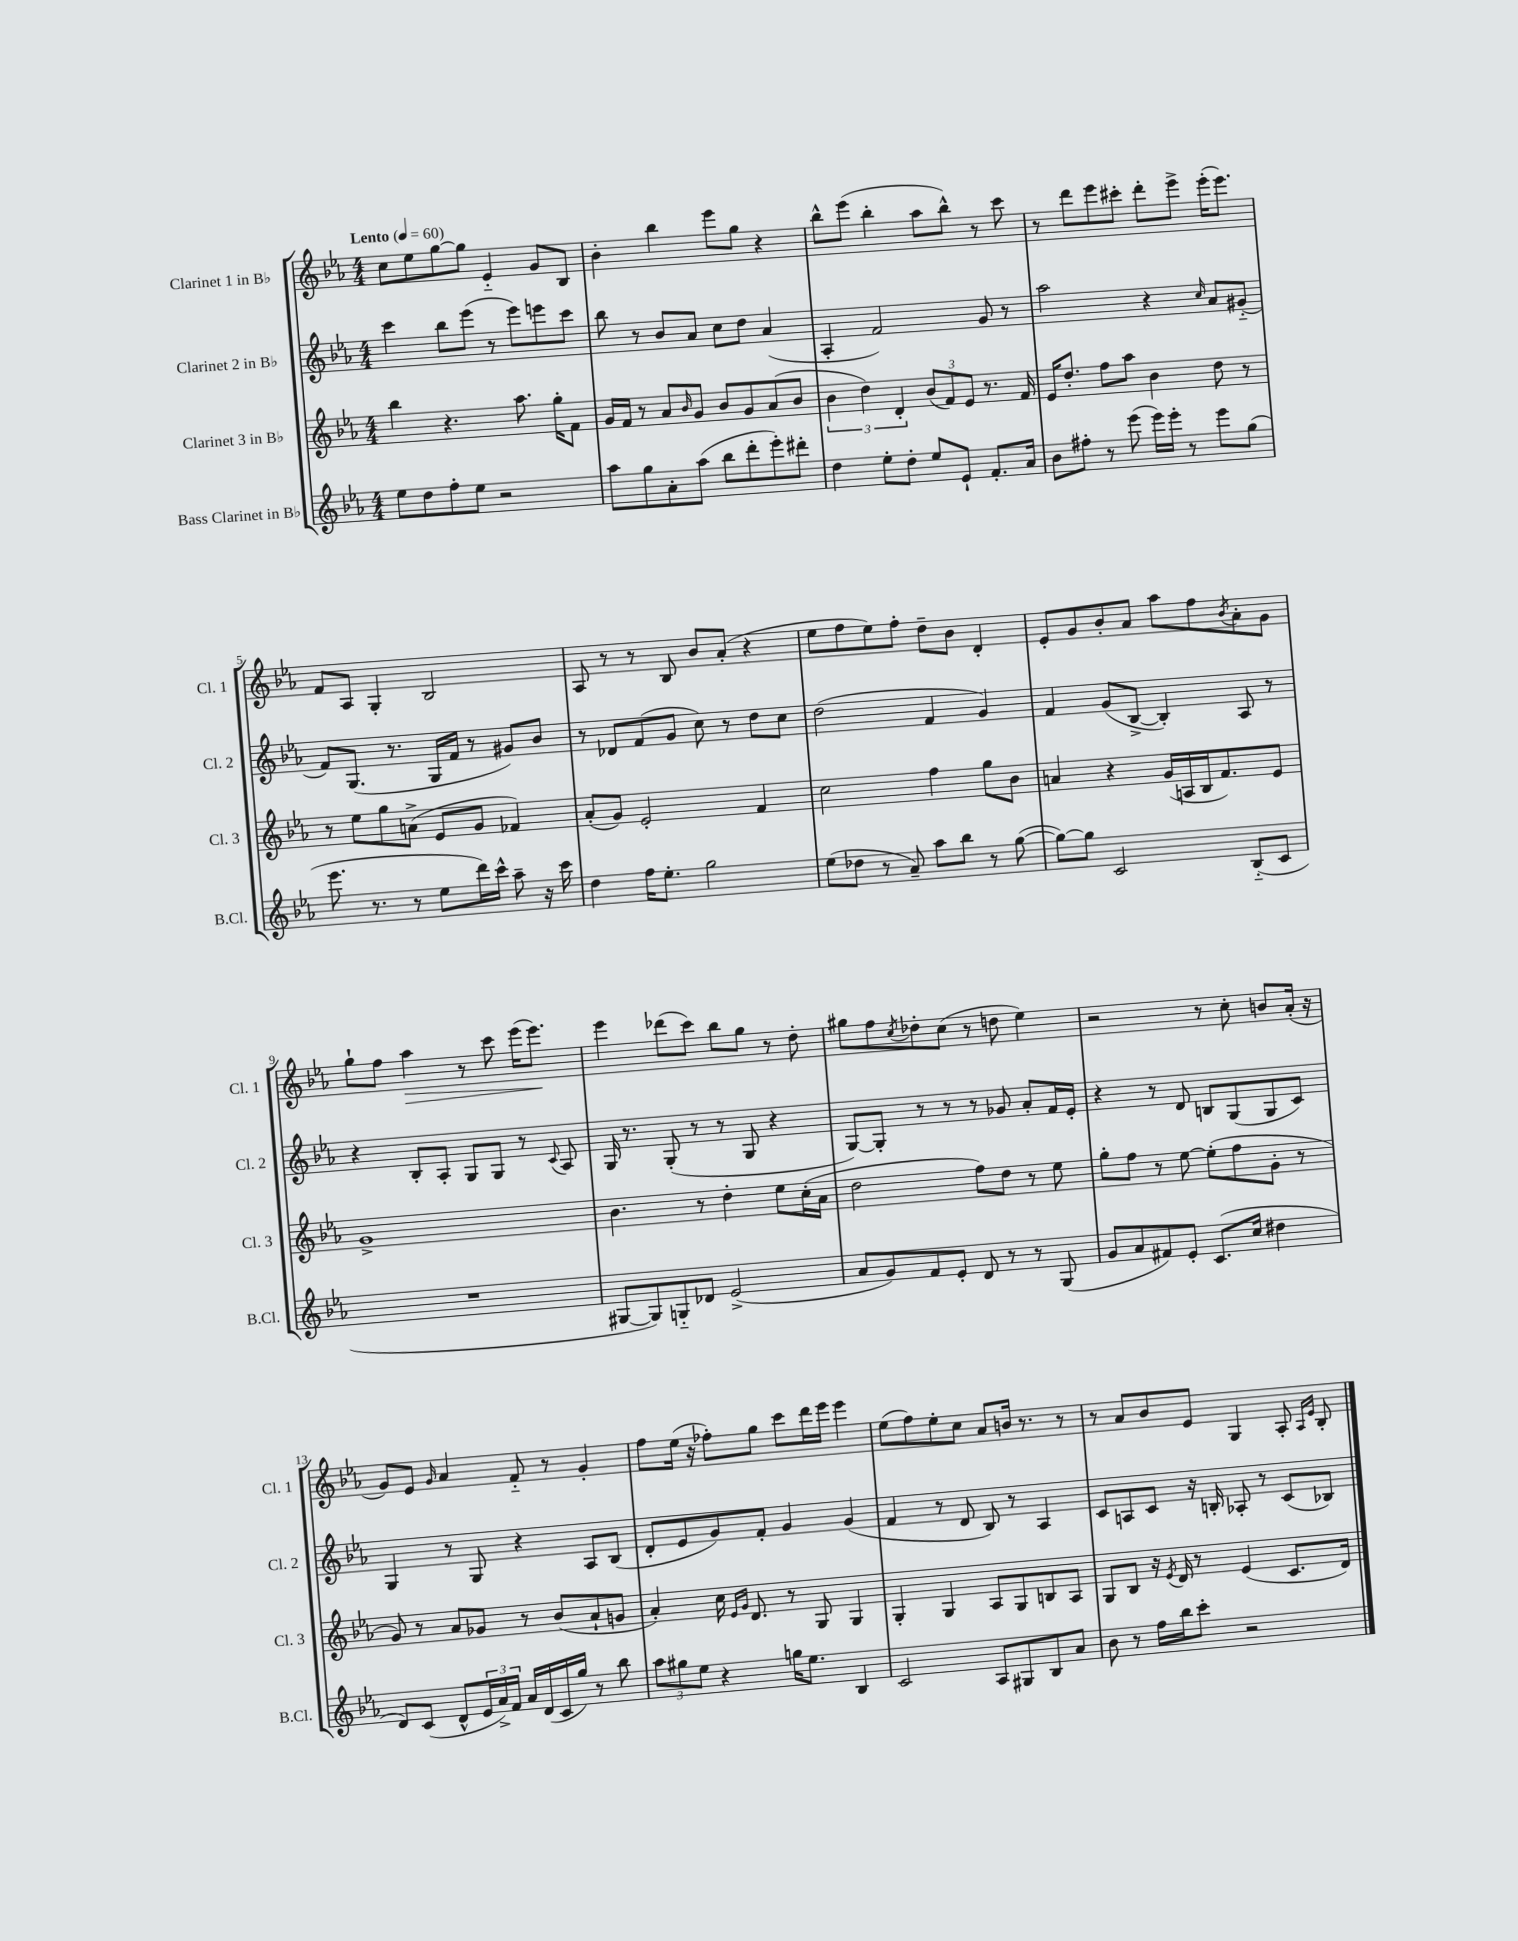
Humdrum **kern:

**kern	**kern	**kern	**kern	**dynam
*part4	*part3	*part2	*part1	*part1
*staff4	*staff3	*staff2	*staff1	*staff1
*I"Bass Clarinet in B♭	*I"Clarinet 3 in B♭	*I"Clarinet 2 in B♭	*I"Clarinet 1 in B♭	*
*I'B.Cl.	*I'Cl. 3	*I'Cl. 2	*I'Cl. 1	*
*clefG2	*clefG2	*clefG2	*clefG2	*
*k[b-e-a-]	*k[b-e-a-]	*k[b-e-a-]	*k[b-e-a-]	*
*M4/4	*M4/4	*M4/4	*M4/4	*
*MM60	*MM60	*MM60	*MM60	*
=1	=1	=1	=1	=1
!	!	!	!LO:TX:a:B:t=Lento	!
8ee-\L	4bb-\	4ccc\	8cc\L	.
8dd\	.	.	8ee-\	.
8ff'\	4.r	8bb-\L	[8gg\	.
8ee-\J	.	(8eee-\J	8gg\J]	.
2r	.	8r	4e-/	.
.	8.aa-\	8eee-\L)	.	.
.	.	8eeen\	8g/L	.
.	16gg'\KL	.	.	.
.	8f\J	8ccc\J	8B-/J	.
=2	=2	=2	=2	=2
8aa-\L	16g/LL	8bb-\	4b-'\	.
.	16f/JJ	.	.	.
8gg\	8r	8r	.	.
8a-'\	8a-/L	8b-/L	4bb-\	.
.	16qqb-/	.	.	.
(8aa-\J	8g/J	8a-/J	.	.
8bb-\L	8b-/L	8cc\L	8eee-\L	.
8ddd'\	8g/	8dd\J	8gg\J	.
8eee-'\)	(8a-/	(4a-/	4r	.
8ddd#X'\J	8b-/J	.	.	.
=3	=3	=3	=3	=3
4dd\	6b-\	4A-'/	8bb-^^\L	.
.	.	.	(8eee-\J	.
.	6dd\)	.	.	.
8ee-'\L	.	2f/)	4bb-'\	.
.	6d'/	.	.	.
8dd'\J	.	.	.	.
8ee-/L	(12b-/L	.	8aa-\L	.
.	12f/)	.	.	.
8e-`/J	.	.	8bb-^^\J)	.
.	12e-/J	.	.	.
8.f'/L	8.r	8g/	8r	.
.	.	8r	8ccc\	.
16a-/Jk	16f/	.	.	.
=4	=4	=4	=4	=4
8b-\L	16e-/KL	2aa-\	8r	.
.	8.dd'/J	.	.	.
8ff#X'\J	.	.	8ddd\L	.
8r	8ff\L	.	8eee-\	.
(8eee-\	8aa-\J	.	8ccc#X'\J	.
16eee-\LL)	4b-\	4r	8ddd'\L	.
16eee-'\JJ	.	.	.	.
8r	.	.	8eee-^\J	.
.	.	16qqcc/	.	.
8eee-\L	8dd\	8a-/L	(16eee-'\KL	.
.	.	.	8.eee-\J)	.
(8gg\J	8r	(8g#X/J	.	.
!!LO:LB:g=z
=5	=5	=5	=5	=5
8.eee-\	8r	8f/L)	8f/L	.
.	8ee-\L	(8.G/J	8A-/J	.
8.r	.	.	.	.
.	8gg\	.	4G'/	.
.	.	8.r	.	.
8r	(8an^\J	.	.	.
8ee-\L	8e-/L	16G/LL	2B-/	.
.	.	16f/JJ	.	.
16ddd\L)	8g/J	8r	.	.
16ccc^^\JJ	.	.	.	.
8aa-~\	4f-X/)	8g#X/L)	.	.
16r	.	8b-/J	.	.
16ccc\	.	.	.	.
=6	=6	=6	=6	=6
4dd\	(8a-'/L	8r	8A-/	.
.	8g/J)	8d-X/L	8r	.
16ff\KL	2e-'/	(8f/	8r	.
8.ee-'\J	.	.	.	.
.	.	8g/J	8B-/	.
2gg\	.	8cc\)	8b-/L	.
.	.	8r	(8a-'/J	.
.	4f/	8dd\L	4r	.
.	.	8cc\J	.	.
=7	=7	=7	=7	=7
(8ee-\L	2cc\	(2dd\	8ee-\L	.
8dd-X\J	.	.	8ff\	.
8r	.	.	8ee-\)	.
8a-~/)	.	.	8ff'\J	.
8aa-\L	4ff\	4f/	8dd~\L	.
8bb-\J	.	.	8b-\J	.
8r	8gg\L	4g/)	4d'/	.
([8gg\	8b-\J	.	.	.
=8	=8	=8	=8	=8
8gg\L_)	4an/	4f/	8e-'/L	.
8gg\J]	.	.	8g/	.
2c/	4r	(8g/L	8b-'/	.
.	.	[8B-^/J	8a-/J	.
.	(16g/LL	4B-'/])	8aa-\L	.
.	16An/	.	.	.
.	16B-/J	.	8ff\	.
.	8.f/)	.	.	.
.	.	.	8qb-/	.
(8B-/L	.	8A-/	8a-'\	.
8c/J	8e-/J	8r	8g\J	.
!!LO:LB:g=z
=9	=9	=9	=9	=9
1r	1g^	4r	8gg`\L	.
.	.	.	8ff\J	.
!	!	!	!	!LO:HP:b
.	.	8B-'/L	4aa-\	>
.	.	8A-'/J	.	.
.	.	8G/L	8r	.
.	.	8G/J	8ccc\	.
.	.	8r	(16eee-\KL	.
.	.	.	8.eee-\J)	.
.	.	8qqc/	.	.
.	.	8A-/	.	.
.	.	.	.	]
=10	=10	=10	=10	=10
[8G#X/L	4.b-\	16G/	4eee-\	.
.	.	8.r	.	.
8G#/])	.	.	.	.
8Gn/	.	(8G'/	(8ddd-X\L	.
8d-X/J	8r	8r	8ccc\J)	.
(2e-^/	4dd'\	8r	8bb-\L	.
.	.	8G/	8gg\J	.
.	8ee-\L	4r	8r	.
.	(16cc'\L	.	8dd'\	.
.	16a-\JJ	.	.	.
=11	=11	=11	=11	=11
8a-/L	2dd\	[8G/L)	8gg#X\L	.
8g/)	.	8G'/J]	8ff\	.
.	.	.	8qcc/	.
8f/	.	8r	8dd-X'\	.
8e-'/J	.	8r	(8cc\J	.
8d/	8ff\L)	8r	8r	.
8r	8dd\J	8g-X/	8ddn\	.
8r	8r	8a-'/L	4ee-\)	.
(8G/	8ee-\	16f/L	.	.
.	.	16e-'/JJ	.	.
=12	=12	=12	=12	=12
8g/L	8gg'\L	4r	2r	.
8a-/	8ff\J	.	.	.
8f#X/)	8r	8r	.	.
8e-'/J	[8ee-\	8d/	.	.
(8.c/L	(8ee-'\L]	8Bn/L	8r	.
.	8ff\	(8G/	8cc'\	.
16cc/Jk	.	.	.	.
4dd#X\	8g'\J	8G/	8bn/L	.
.	8r	8c/J)	(16a-'/Jk	.
.	.	.	16r	.
!!LO:LB:g=z
=13	=13	=13	=13	=13
8d/L)	8g/)	4G/	8g/L)	.
(8c/J	8r	.	8e-/J	.
.	.	.	16qqg/	.
8d^^/L	8a-/L	8r	4a-/	.
24e-/L	8g-X/J	8G/	.	.
24a-^/)	.	.	.	.
24f/JJ	.	.	.	.
16a-/LL	8r	4r	8f/	.
(16d/	.	.	.	.
16c/	(8b-/L	.	8r	.
16gg/JJ)	.	.	.	.
8r	8a-`/	8A-/L	4g'/	.
8bb-\	8gn/J	(8B-/J	.	.
=14	=14	=14	=14	=14
12aa-\L	4a-'/)	8d'/L	8ff\L	.
12gg#X\	.	.	.	.
.	.	8e-/	(16ee-\Jk	.
12ee-\J	.	.	.	.
.	.	.	16r	.
4r	16cc\	8g/)	8ff-X'\L)	.
.	16qqe-/LL	.	.	.
.	16qqg/JJ	.	.	.
.	8.d/	.	.	.
.	.	8f'/J	8gg\J	.
16ggn\KL	8r	4g/	8ccc\L	.
8.ee-\J	.	.	.	.
.	8G/	.	16ddd\L	.
.	.	.	16eee-\JJ	.
4B-/	4G/	(4g/	4eee-\	.
=15	=15	=15	=15	=15
2c/	4G'/	4f/	(8ee-\L	.
.	.	.	8ff\)	.
.	4G/	8r	8ee-'\	.
.	.	8d/	8cc\J	.
8A-/L	8A-/L	8B-/)	8a-/L	.
8G#X/	8G/	8r	16bn/Jk	.
.	.	.	8.r	.
8B-/	8Bn/	4A-/	.	.
8a-/J	8A-/J	.	8r	.
=16	=16	=16	=16	=16
8b-\	8G/L	8c/L	8r	.
8r	8B-/J	8An/	8a-/L	.
16ff\LL	16r	8c/J	8b-/	.
.	8qe-/	.	.	.
16bb-\J	16d/	.	.	.
8ccc'\J	8r	16r	8e-/J	.
.	.	16Bn'/	.	.
2r	(4e-/	8A-X'/	4G/	.
.	.	8r	.	.
.	8.c/L	(8c/L	8A-'/	.
.	.	.	16qqA-/LL	.
.	.	.	16qqe-/JJ	.
.	.	8B-X/J)	8B-'/	.
.	16d/Jk)	.	.	.
==	==	==	==	==
*-	*-	*-	*-	*-
